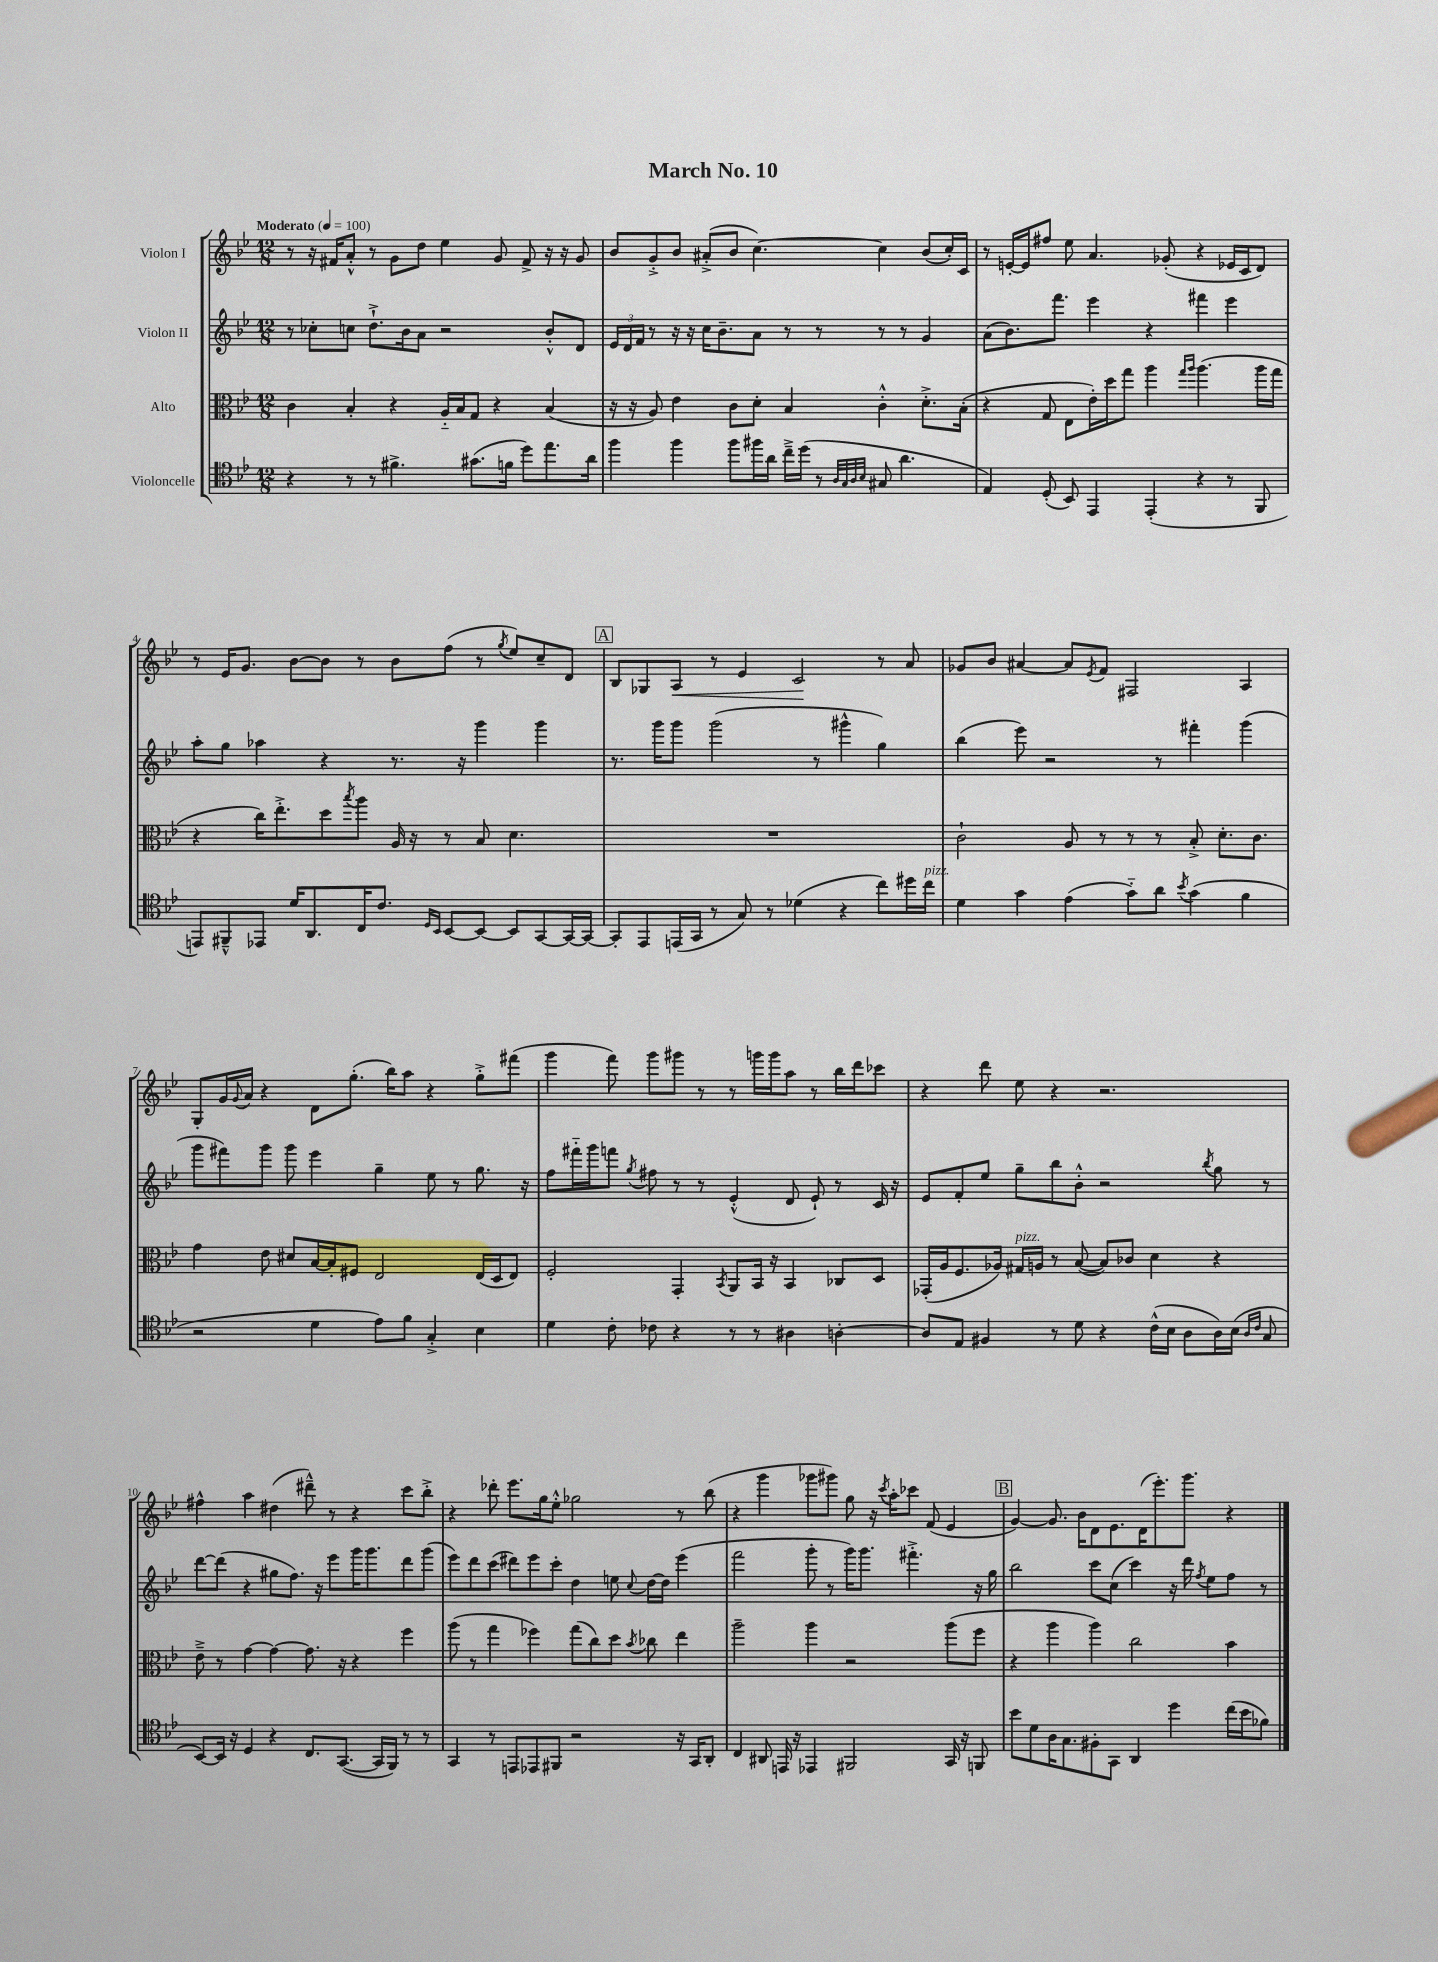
\header { title = "March No. 10" }
<<
\new StaffGroup <<
\new Staff = "s0" \with { instrumentName = "Violon I" } {
    \clef treble \key bes \major \numericTimeSignature \time 12/8 \tempo "Moderato" 4 = 100
    r8 r16 fis'16 a'8-.-^ r8 g'8 d''8 ees''4 g'8 fis'8-> r16 r16 g'8 |
    bes'8 g'8-.-> bes'8 ais'8-.->( bes'8 c''4.~) c''4 bes'8( c''16-.) c'16 |
    r8 e'16~-. e'16 fis''8 ees''8 a'4. ges'8-.( r4 ees'16 c'16 d'8) |
    r8 ees'16 g'8. bes'8~ bes'8 r8 bes'8 f''8( r8 \acciaccatura { g''8 } ees''8) c''8-- d'8 |
    \mark \markup { \box "A" } bes8 ges8 a8\< r8 ees'4 c'2\! r8 a'8 |
    ges'8 bes'8 ais'4~ ais'8 \acciaccatura { ees'8 } f'8 fis2 a4 |
    g8-. g'16 \appoggiatura { g'8 } a'16 r4 d'8 g''8.-.( bes''16) a''8 r4 g''8-.-> fis'''8( |
    g'''4 f'''8) g'''8 gis'''8 r8 r8 g'''16 g'''16 a''8 r8 bes''16 d'''16 ces'''8 |
    r4 d'''8 ees''8 r4 r2. |
    fis''4-^ a''4 dis''4( dis'''8---^) r8 r4 c'''8 bes''8-.-> |
    r4 des'''8-. ees'''8. g''16 ees''8-.-^ ges''2 r8 bes''8( |
    r4 g'''4 ges'''8 gis'''8) g''8 r16 \acciaccatura { c'''8 } a''16-. ces'''8 f'8( ees'4 |
    \mark \markup { \box "B" } g'4~) g'8. bes'16 d'8 ees'8. d'16( ees'''8.-.) g'''8. r4 \bar "|." |
}
\new Staff = "s1" \with { instrumentName = "Violon II" } {
    \clef treble \key bes \major \numericTimeSignature \time 12/8
    r8 ces''8-. c''8 d''8.-!-> bes'16 a'8 r2 bes'8-.-^ d'8 |
    \tuplet 3/2 { ees'16 d'16 f'16 } r8 r16 r16 c''16 bes'8.-- a'8 r8 r8 r8 r8 g'4 |
    a'8( bes'8.) f'''8. ees'''4 r4 fis'''4 ees'''4 |
    a''8-. g''8 aes''4 r4 r8. r16 g'''4 g'''4 |
    \mark \markup { \box "A" } r8. g'''16 g'''8 g'''2( r8 gis'''4-^ g''4) |
    bes''4( ees'''8) r2 r8 fis'''4-. g'''4( |
    g'''8 fis'''8) g'''8 g'''8 ees'''4 g''4-- ees''8 r8 g''8. r16 |
    f''8 fis'''16-_ g'''16 f'''8 \acciaccatura { g''8 } fis''8 r8 r8 ees'4-.-^( d'8 ees'8-!) r8 c'16 r16 |
    ees'8 f'8-. ees''8 g''8-- bes''8 bes'8-.-^ r2 \acciaccatura { bes''8 } g''8 r8 |
    d'''8~ d'''8( r4 gis''8 f''8.) r16 ees'''8 g'''16 g'''8. d'''8 g'''8( |
    ees'''8) d'''8 c'''8( dis'''8) ees'''8 c'''8-. d''4 e''8 \appoggiatura { c''8 } d''16~ d''16 ees'''4( |
    f'''2 g'''8-. r8 g'''16) g'''8. fis'''4.-.-> r16 g''16 |
    \mark \markup { \box "B" } bes''2 c'''8 c''8( c'''4) r16 d'''16 \acciaccatura { f''8 } ees''8 f''8 r8 \bar "|." |
}
\new Staff = "s2" \with { instrumentName = "Alto" } {
    \clef alto \key bes \major \numericTimeSignature \time 12/8
    c'4 bes4-. r4 a16-_ bes16 g8 r4 bes4( |
    r16 r16 a8) ees'4 c'8 d'8-. bes4 c'4-.-^ d'8.-.-> bes16-.( |
    r4 g8 ees8 ees'16-.) d''16 g''8 a''4 \grace { g''16 a''16 } a''4.( a''16 g''16 |
    r4 c''16) ees''8.-.-> d''8 \acciaccatura { bes''8 } a''8 a16 r16 r8 bes8 d'4. |
    \mark \markup { \box "A" } R1. |
    c'2-! a8 r8 r8 r8 bes8-.-> d'8.-. c'8. |
    g'4 ees'8 dis'8 bes16~ bes16-. fis8 ees2 ees16( d16 ees8) |
    f2-. g,4-. \acciaccatura { bes,8 } a,8 bes,16 r16 bes,4 ces8 d8 |
    ges,16-.( a16 f8. aes16) gis16^\markup { \italic "pizz." } a16 r8 bes8~( bes8) ces'8 d'4 r4 |
    ees'8---> r8 g'4~ g'4~ g'8. r16 r4 f''4 |
    a''8( r8 g''4 fes''4) g''8( c''8) d''8 \acciaccatura { bes'8 } ces''8 ees''4 |
    a''2-- a''4 r2 a''8( f''8 |
    \mark \markup { \box "B" } r4 a''4 a''4) c''2 bes'4 \bar "|." |
}
\new Staff = "s3" \with { instrumentName = "Violoncelle" } {
    \clef tenor \key bes \major \numericTimeSignature \time 12/8
    r4 r8 r8 fis'4.-> gis'8.( f'16 d''8) ees''8. a'16 |
    f''4 f''4 f''8 fis''16 a'16 c''16---> d''16( r8 \grace { a32 g32 a32 bes32 } gis8 a'4. |
    ees4) d8-.( bes,8) ees,4 ees,4-.( r4 r8 f,8 |
    e,8) fis,8---^ ees,8 d'16 a,8. c16 c'8. \grace { d16 bes,16 } bes,8~ bes,8~ bes,8 g,8~ g,16~ g,16~ |
    \mark \markup { \box "A" } g,8-. ees,8 e,16( g,16 r8 g8) r8 des'4( r4 c''8) dis''16 c''16^\markup { \italic "pizz." } |
    d'4 g'4 ees'4( g'8-_) a'8 \acciaccatura { bes'8 } g'4( f'4 |
    r2 d'4 ees'8) f'8 g4-.-> bes4 |
    d'4 c'8-. ces'8 r4 r8 r8 ais4 a4~-. |
    a8 ees8 fis4 r8 d'8 r4 c'16-^( bes16 a8 a16) bes16( \grace { a16 c'16 } g8 |
    bes,8~) bes,16 r16 d4 r4 c8. g,8.~( g,16 f,16) r8 r8 |
    g,4 r8 e,8 ees,8 fis,8 r2 r16 g,16 a,8-. |
    c4 ais,8 e,16 r16 ees,4 fis,2 g,16 r16 f,8 |
    \mark \markup { \box "B" } bes'8 d'8 a16 g8. fis8-. g,8 a,4 d''4 c''16( bes'16 fes'8) \bar "|." |
}
>>
>>
